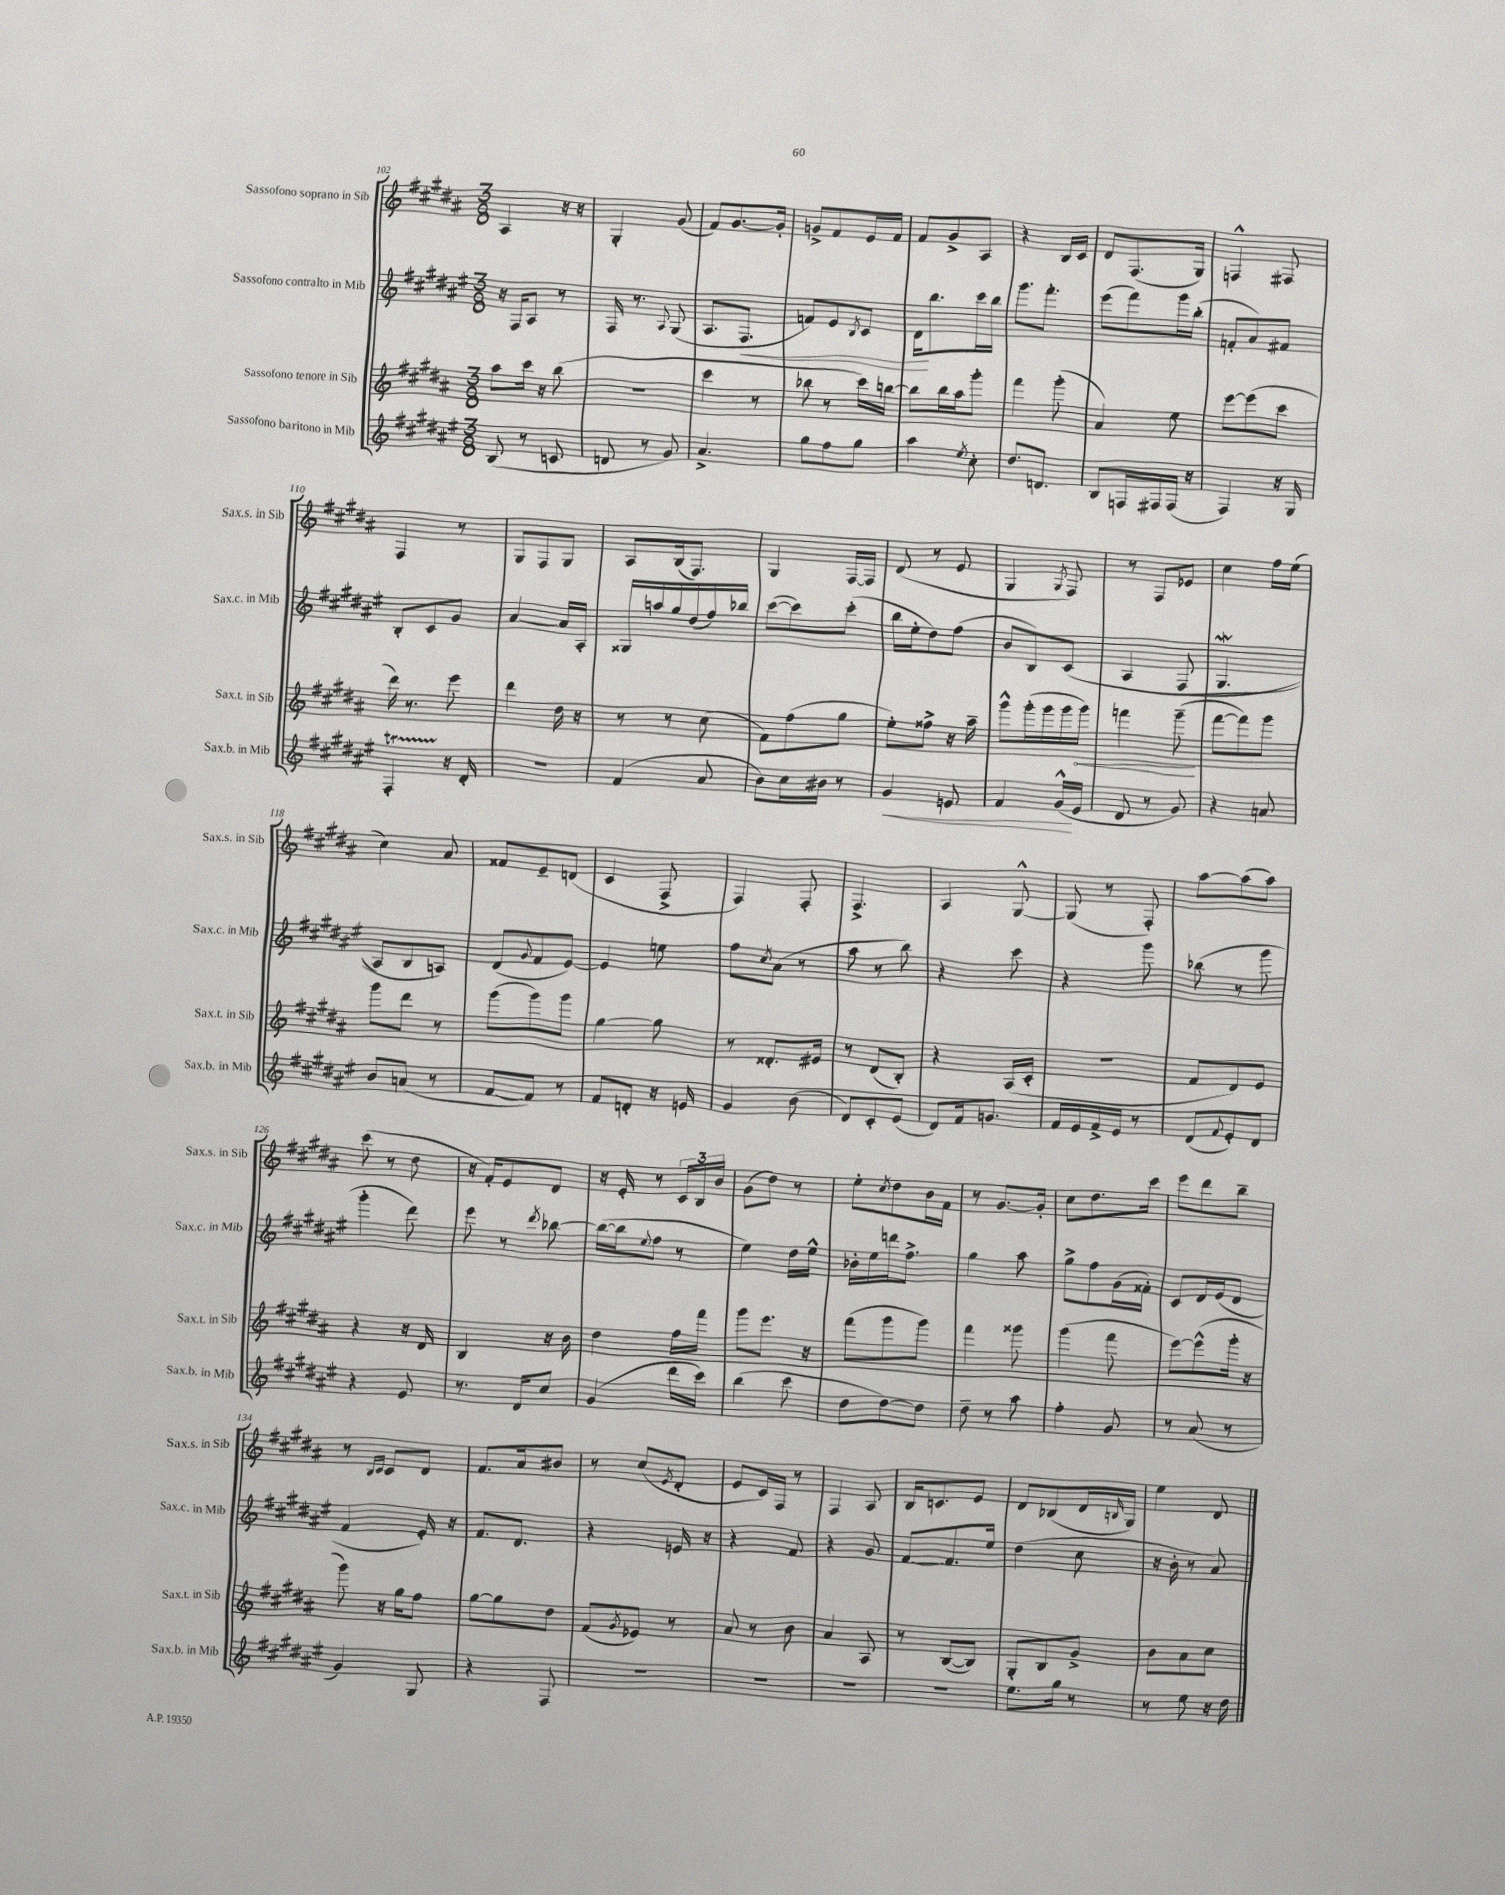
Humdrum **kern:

**kern	**kern	**kern	**kern
*staff4	*staff3	*staff2	*staff1
*clefG2	*clefG2	*clefG2	*clefG2
*k[f#c#g#d#a#e#]	*k[f#c#g#d#a#]	*k[f#c#g#d#a#e#]	*k[f#c#g#d#a#]
*M3/8	*M3/8	*M3/8	*M3/8
(8B	8aa#	16r	4A#
.	.	16F#	.
8r	16ccc#	8A#	.
.	16r	.	.
8c	(8bb	8r	16r
.	.	.	16r
=	=	=	=
8d	4.r	16F#	4G#'
.	.	8.r	.
8r	.	.	.
.	.	8qqA#	.
8g#)	.	(8G#	(8g#
=	=	=	=
4.a#^	4ccc#	8.A#	8f#)
.	.	.	[8.g#
.	.	8.F#	.
.	8r	.	.
.	.	.	16g#']
=	=	=	=
8gg#	8bb-	8f)	8g^
8ff#	8r	8e#	8f#
.	.	8qB	.
8gg#	16ccc#)	8c#	16e
.	[16bb	.	16f#
=	=	=	=
4aa#	8bb]	16d#	8f#
.	.	8.bb	.
.	16bb	.	8g#^
.	16aa#	.	.
8qee#	.	.	.
8cc#'	8ggg#'	16ccc#	8A#
.	.	16bb	.
=	=	=	=
8.dd#	4fff#	8.ggg#	4r
8.d	.	8.fff#'	.
.	(8ggg#'	.	16B
.	.	.	16c#
=	=	=	=
8B	4a#)	(8eee#	8d#
16F	.	8fff#)	(8.F#
16F#	.	.	.
(16F#	8ee	16ggg#	.
16r	.	(16bb'	16G#)
=	=	=	=
4F#)	[8eee	8f'	4F^^
.	(8eee]	8a#)	.
16r	8ccc#	8f#	8F#
16G#	.	.	.
=	=	=	=
4F#'	16ddd#)	8B'	4F#
.	8.r	.	.
.	.	8c#	.
16r	8eee	8g#	8r
16d#'	.	.	.
=	=	=	=
4.r	4ddd#	[4a#	8G#
.	.	.	8F#
.	16dd#	16a#]	8G#
.	16r	16A#'	.
=	=	=	=
(4f#	8r	16G##	8A#
.	.	16aa	.
.	8r	16gg#	(16B
.	.	(16dd#	8.F#)
8a#	(8cc#	16ff#)	.
.	.	16bb-	.
=	=	=	=
8b)	8f#)	([8ccc#	4G#
16cc#	(8ff#	8ccc#])	.
16b#	.	.	.
8r	8gg#	(8ccc#'	[16F#
.	.	.	16F#]
=	=	=	=
4g#	8ee')	16bb	(8d#
.	.	16ee#'	.
.	8ff##^	8dd#)	8r
8e	16r	(8ff#	8e
.	16aa#~	.	.
=	=	=	=
4f#	8ggg#^^	8b	4G#
.	(16ggg#'	8B)	.
.	16ggg#	.	.
.	.	.	8qG#
(16g#^^	16ggg#	&(8c#	8F#)
16e#	16ggg#)	.	.
=	=	=	=
8d#	4fff	4A#	8r
8r	.	.	8F#
8g#)	(8ggg#~	(8F#	8e-
=	=	=	=
4r	[8fff#	4.G#	4cc#
.	8fff#])	.	.
8a	8ggg#	.	16ff#
.	.	.	(16ee
=	=	=	=
8b	8ggg#	8A#)	4cc#)
(8a	8ddd#	8B	.
8r	8r	8A&)	8a#
=	=	=	=
[8f#	(8ggg#	(8d#	8f##
.	.	8qqg#	.
8f#])	8ggg#)	8f#	8e~
8r	8ggg#	[8e#)	(8d
=	=	=	=
8f#	[4gg#	4e#]	4c#
8d'	.	.	.
16r	8gg#]	8ee	8F#^
16e	.	.	.
=	=	=	=
4g#	8r	8ff#	4F#)
.	.	8qcc#	.
.	8.d##'	(8a#	.
(8b	.	8r	8F#'
.	16e#	.	.
=	=	=	=
8d#)	8r	8aa#	4.F#^
8c#'	(8d#	8r	.
(8e#	8B')	8bb)	.
=	=	=	=
8d#)	4r	4r	4A#
16f#	.	.	.
8.g	.	.	.
.	(16A#	8ccc#	[8G#^^
.	16c#'	.	.
=	=	=	=
16f#	4.r	4r	(8G#]
16e#	.	.	.
16f#^	.	.	8r
16e#	.	.	.
8r	.	8ggg#	8F#')
=	=	=	=
(8d#	8f#	(8bb-	[8aa#
8qqf#	.	.	.
8e#')	8d#)	8r	(8aa#]
8d#	8e	8ggg#	8aa#)
=	=	=	=
4r	4r	4ggg#'	(8ccc#
.	.	.	8r
8e#	16r	8ddd#)	8dd#
.	16d#	.	.
=	=	=	=
8.r	4B	8eee#	16r
.	.	.	16f#')
.	.	8r	8e
16d#	.	.	.
.	.	8qddd#	.
8cc#	16r	[8bb-	8d#
.	16b	.	.
=	=	=	=
(4g#	4dd#	(16bb-_	16r
.	.	16bb-]	16e'
.	.	8qqee#	.
.	.	8ff#	8r
16ddd#	16ff#	8r	24c#
.	.	.	24B
16ccc#)	16fff#	.	.
.	.	.	24b
=	=	=	=
(4bb	8ggg#	4ee#)	(8g#
.	8.eee	.	8dd#)
8ccc#	.	16dd#	8r
.	16r	16ee#^^	.
=	=	=	=
8dd#	(8fff#	16b-'	8ee'
.	.	16ee#	.
.	.	.	8qcc#
[8dd#)	8ggg#	16ddd	8dd#
.	.	8.ff#^	.
8dd#]	8ggg#)	.	16b
.	.	.	16f#
=	=	=	=
8dd#~	4fff#	4gg#	8r
8r	.	.	[8.g#
8aa#	8ggg##	8aa#	.
.	.	.	16g#']
=	=	=	=
4ff#'	(4ggg#	8gg#^	8cc#
.	.	8ff#	8.dd#
8g#	8fff#	(16g#	.
.	.	16f##')	16ccc#
=	=	=	=
8r	[8eee)	8c#	8eee
(8a#	(8eee^^]	16d#	8ddd#
.	.	(16e#	.
8r	16ggg#'	8d#	8bb~
.	16r	.	.
=	=	=	=
4g#)	8ggg#)	4f#	8r
.	.	.	16qqB
.	.	.	16qqc#
.	16r	.	8c#
.	16gg#	.	.
8G#	8ff#	16e#')	8d#
.	.	16r	.
=	=	=	=
4r	[8gg#	8.f#	8.f#
.	8gg#]	.	.
.	.	8.d#	16a#
8F#	8dd#	.	8b#
=	=	=	=
4.r	(8f#	4r	8r
.	8qg#	.	.
.	8e-)	.	(8cc#
.	.	.	8qe
.	8r	16e	8d#'
.	.	16r	.
=	=	=	=
4.r	8a#	4r	8e
.	8r	.	16c#)
.	.	.	16F#
.	8b	8f#	8r
=	=	=	=
4.r	4a#	4r	4F#
.	8A#	8g#	8A#
=	=	=	=
4.r	8r	[8f#	16B
.	.	.	8.c
.	([8B	8.f#]	.
.	8B])	.	8e
.	.	16ee#	.
=	=	=	=
8.ee#	8G#'	(4dd#	8d#
.	8B	.	(8B-
16gg#	.	.	.
8r	8g#^	8cc#	16d#
.	.	.	16qqB
.	.	.	16G#)
=	=	=	=
8r	8b	16r	4ee
.	.	16b'	.
8ee#	8a#	8r	.
16r	8cc#	8a#)	8d#
16dd#	.	.	.
==	==	==	==
*-	*-	*-	*-
